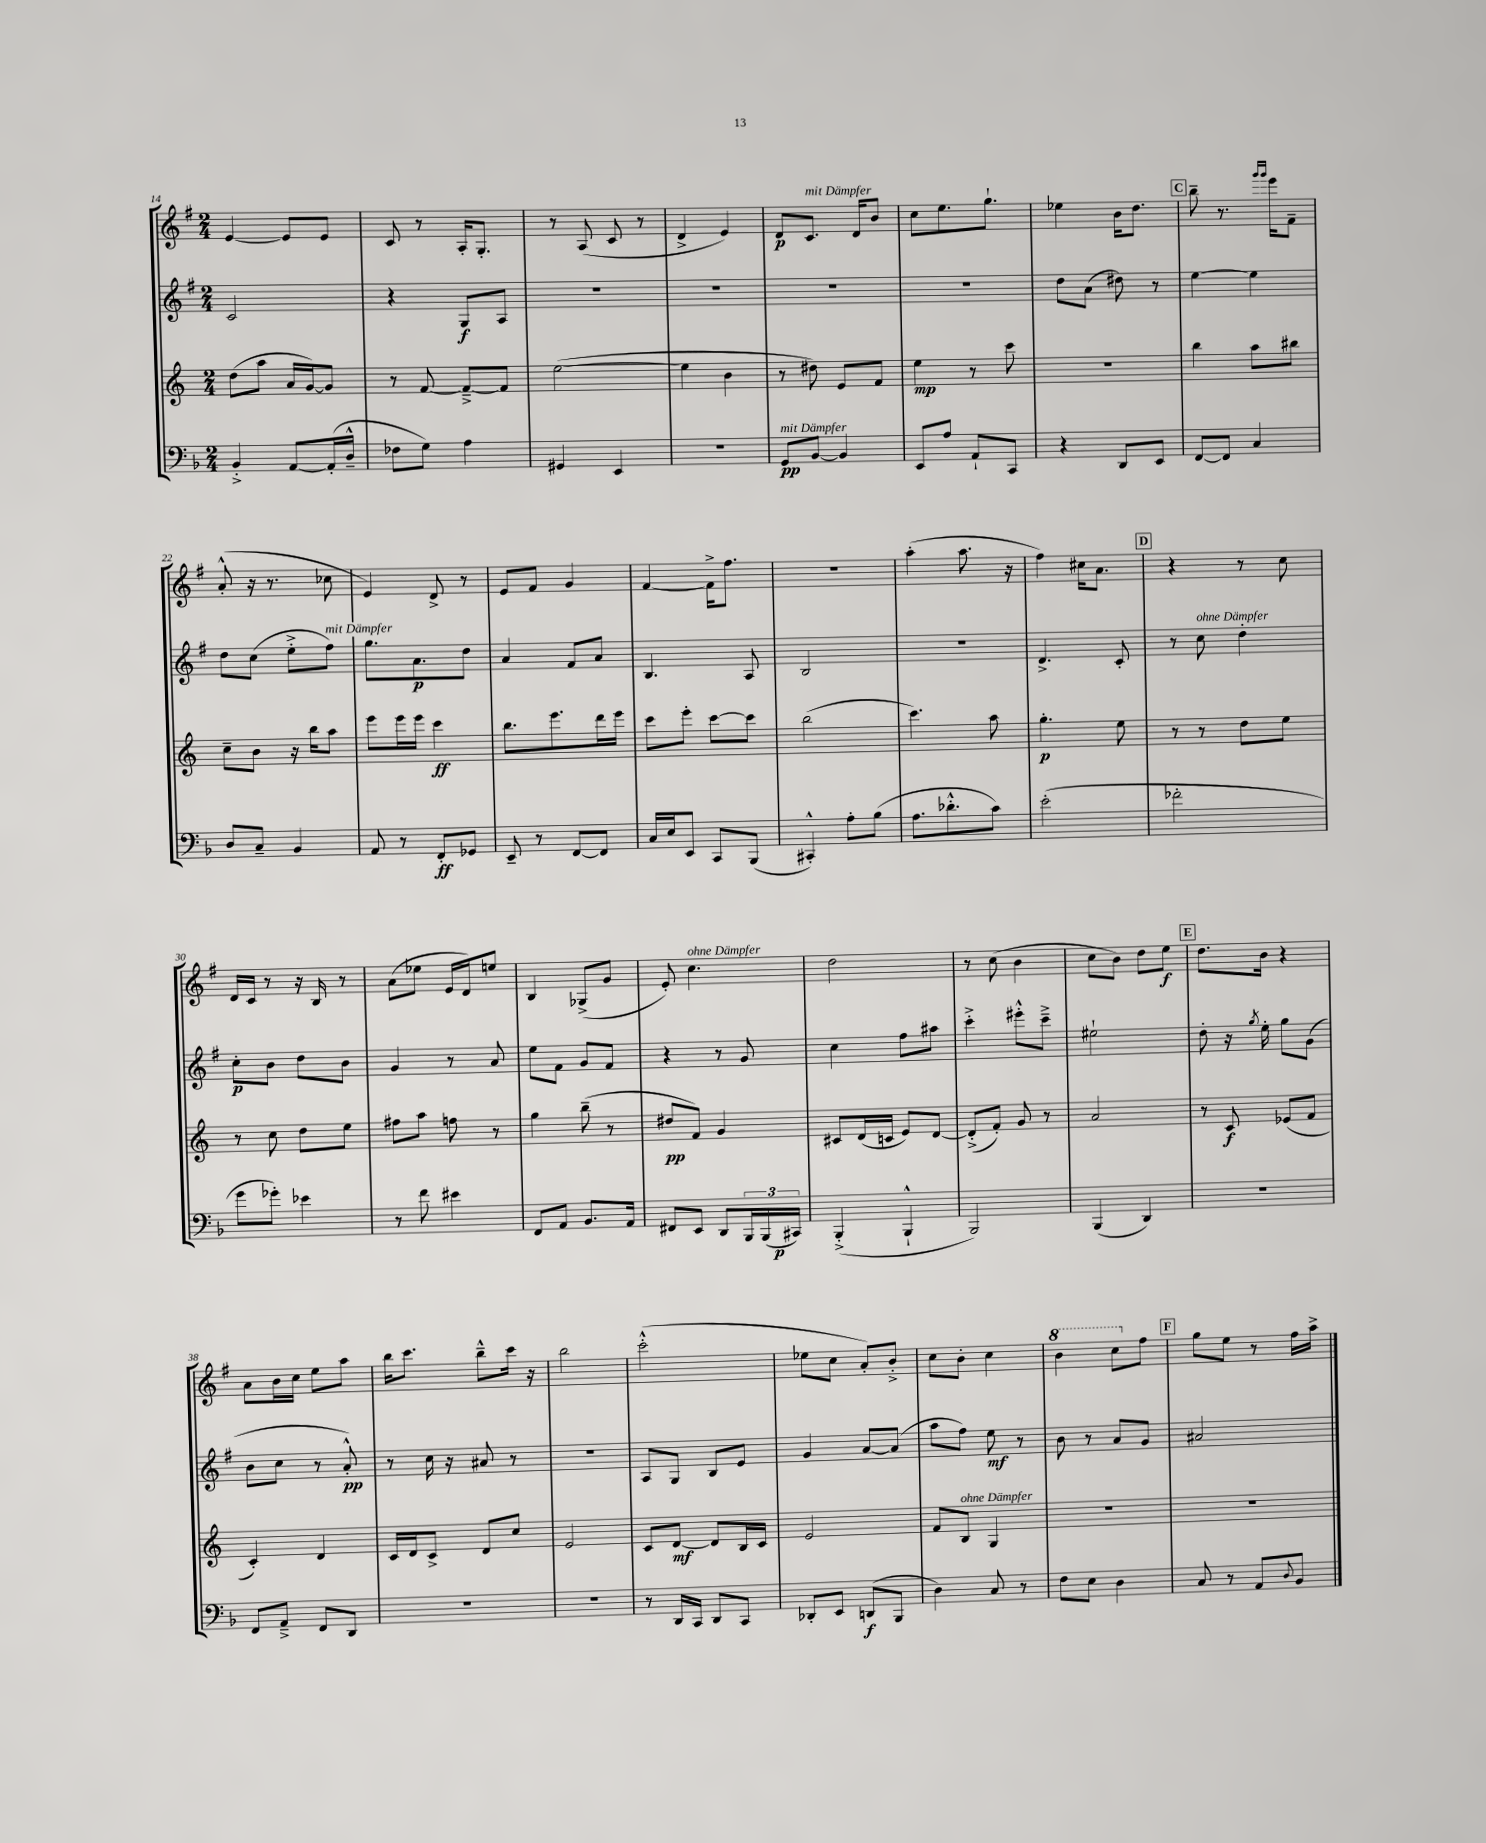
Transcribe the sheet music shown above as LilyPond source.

<<
\new StaffGroup <<
\new Staff = "s0" {
    \clef treble \key g \major \numericTimeSignature \time 2/4
    e'4~ e'8 e'8 |
    c'8 r8 a16-. g8.-. |
    r8 a8( c'8 r8 |
    d'4-> e'4) |
    d'8\p c'8.^\markup { \italic "mit Dämpfer" } d'16 b'8 |
    c''8 e''8. g''8.-! |
    ees''4 b'16 d''8. |
    \mark \markup { \box "C" } b''8-- r8. \grace { g'''16 g'''16 } e'''16 fis'8-- |
    a'8-.-^( r16 r8. ces''8 |
    e'4) d'8-> r8 |
    e'8 fis'8 g'4 |
    fis'4~ fis'16-> fis''8. |
    R2 |
    a''4-.( a''8. r16 |
    fis''4) cis''16 a'8. |
    \mark \markup { \box "D" } r4 r8 c''8 |
    d'16 c'16 r8 r16 b16 r8 |
    a'8( ees''8 e'16 d'16) e''8 |
    b4 ges8->( g'8 |
    e'8-.) c''4.^\markup { \italic "ohne Dämpfer" } |
    d''2 |
    r8 c''8( b'4 |
    c''8 b'8) d''8 e''8\f |
    \mark \markup { \box "E" } d''8. b'16 r4 |
    a'8 b'16 c''16 e''8 a''8 |
    b''16 c'''8. b''8---^ c'''16 r16 |
    b''2 |
    c'''2-.-^( |
    ees''8 c''8 a'8-.) b'8-.-> |
    c''8 b'8-. c''4 |
    \ottava #1 b''4 c'''8 \ottava #0 fis''8 |
    \mark \markup { \box "F" } g''8 e''8 r8 fis''16 a''16-> \bar "|." |
}
\new Staff = "s1" {
    \clef treble \key g \major \numericTimeSignature \time 2/4
    c'2 |
    r4 g8\f a8 |
    R2 |
    R2 |
    R2 |
    R2 |
    d''8 a'8( dis''8) r8 |
    \mark \markup { \box "C" } e''4~ e''4 |
    d''8 c''8( e''8-.-> fis''8^\markup { \italic "mit Dämpfer" }) |
    g''8. a'8.\p d''8 |
    a'4 fis'8 a'8 |
    b4. a8 |
    b2 |
    r2 |
    d'4.-> c'8-. |
    \mark \markup { \box "D" } r8 c''8^\markup { \italic "ohne Dämpfer" } d''4-. |
    c''8-.\p b'8 d''8 b'8 |
    g'4 r8 a'8 |
    e''8 fis'8 g'8 fis'8 |
    r4 r8 g'8 |
    c''4 fis''8 ais''8 |
    c'''4-.-> eis'''8-.-^ c'''8---> |
    eis''2-! |
    \mark \markup { \box "E" } d''8-. r16 \acciaccatura { g''8 } e''16-. g''8 g'8( |
    b'8 c''8 r8 a'8-.-^\pp) |
    r8 c''16 r16 ais'8 r8 |
    R2 |
    a8 g8 b8 e'8 |
    g'4 a'8~ a'8( |
    a''8 fis''8) e''8\mf r8 |
    b'8 r8 a'8 g'8 |
    \mark \markup { \box "F" } ais'2 \bar "|." |
}
\new Staff = "s2" {
    \clef treble \key c \major \numericTimeSignature \time 2/4
    d''8( a''8 a'16 g'16~) g'8 |
    r8 f'8~ f'8~---> f'8 |
    e''2~( |
    e''4 b'4 |
    r8 dis''8) e'8 f'8 |
    e''4\mp r8 c'''8 |
    r2 |
    \mark \markup { \box "C" } b''4 a''8 bis''8 |
    c''8-- b'8 r16 b''16 a''8 |
    e'''8 e'''16 e'''16 c'''4\ff |
    b''8. e'''8. d'''16 e'''16 |
    c'''8 e'''8-. c'''8~ c'''8 |
    b''2( |
    c'''4.) a''8 |
    g''4.-.\p e''8 |
    \mark \markup { \box "D" } r8 r8 d''8 e''8 |
    r8 c''8 d''8 e''8 |
    fis''8 a''8 f''8 r8 |
    g''4 b''8--( r8 |
    dis''8\pp f'8) g'4 |
    cis'8 d'16( c'16 e'8) d'8~ |
    d'8-.->( f'8-.) g'8 r8 |
    a'2 |
    \mark \markup { \box "E" } r8 c'8\f ees'8( f'8 |
    c'4-.) d'4 |
    c'16 d'16 c'8-> d'8 c''8 |
    e'2 |
    c'8 d'8~\mf d'8 b16 c'16 |
    e'2 |
    f'8 b8^\markup { \italic "ohne Dämpfer" } g4 |
    R2 |
    \mark \markup { \box "F" } R2 \bar "|." |
}
\new Staff = "s3" {
    \clef bass \key f \major \numericTimeSignature \time 2/4
    bes,4-.-> a,8~ a,16-.( d16---^ |
    fes8 g8) a4 |
    gis,4 e,4 |
    R2 |
    g,8\pp^\markup { \italic "mit Dämpfer" } bes,8~ bes,4 |
    e,8 a8 a,8-! c,8 |
    r4 d,8 e,8 |
    \mark \markup { \box "C" } f,8~ f,8 c4 |
    d8 c8-- bes,4 |
    a,8 r8 f,8-.\ff ges,8 |
    e,8-- r8 f,8~ f,8 |
    c16 e16 e,8 c,8 bes,,8( |
    cis,4-.-^) a8-. bes8( |
    a8. des'8.-.-^ c'8) |
    e'2-.( |
    \mark \markup { \box "D" } fes'2-. |
    g'8 ges'8-.) ees'4 |
    r8 f'8 eis'4 |
    f,8 a,8 bes,8. a,16 |
    fis,8 e,8 d,8 \tuplet 3/2 { bes,,16 bes,,16( cis,16\p) } |
    bes,,4-.->( bes,,4-!-^ |
    bes,,2) |
    bes,,4( d,4) |
    \mark \markup { \box "E" } r2 |
    f,8 a,8---> f,8 d,8 |
    R2 |
    R2 |
    r8 d,16 c,16 d,8 c,8 |
    des,8-. e,8 d,8\f( bes,,8 |
    d4) c8 r8 |
    f8 e8 d4 |
    \mark \markup { \box "F" } c8 r8 a,8 \appoggiatura { d8 } bes,8 \bar "|." |
}
>>
>>
\layout { \context { \Score currentBarNumber = #14 } }
